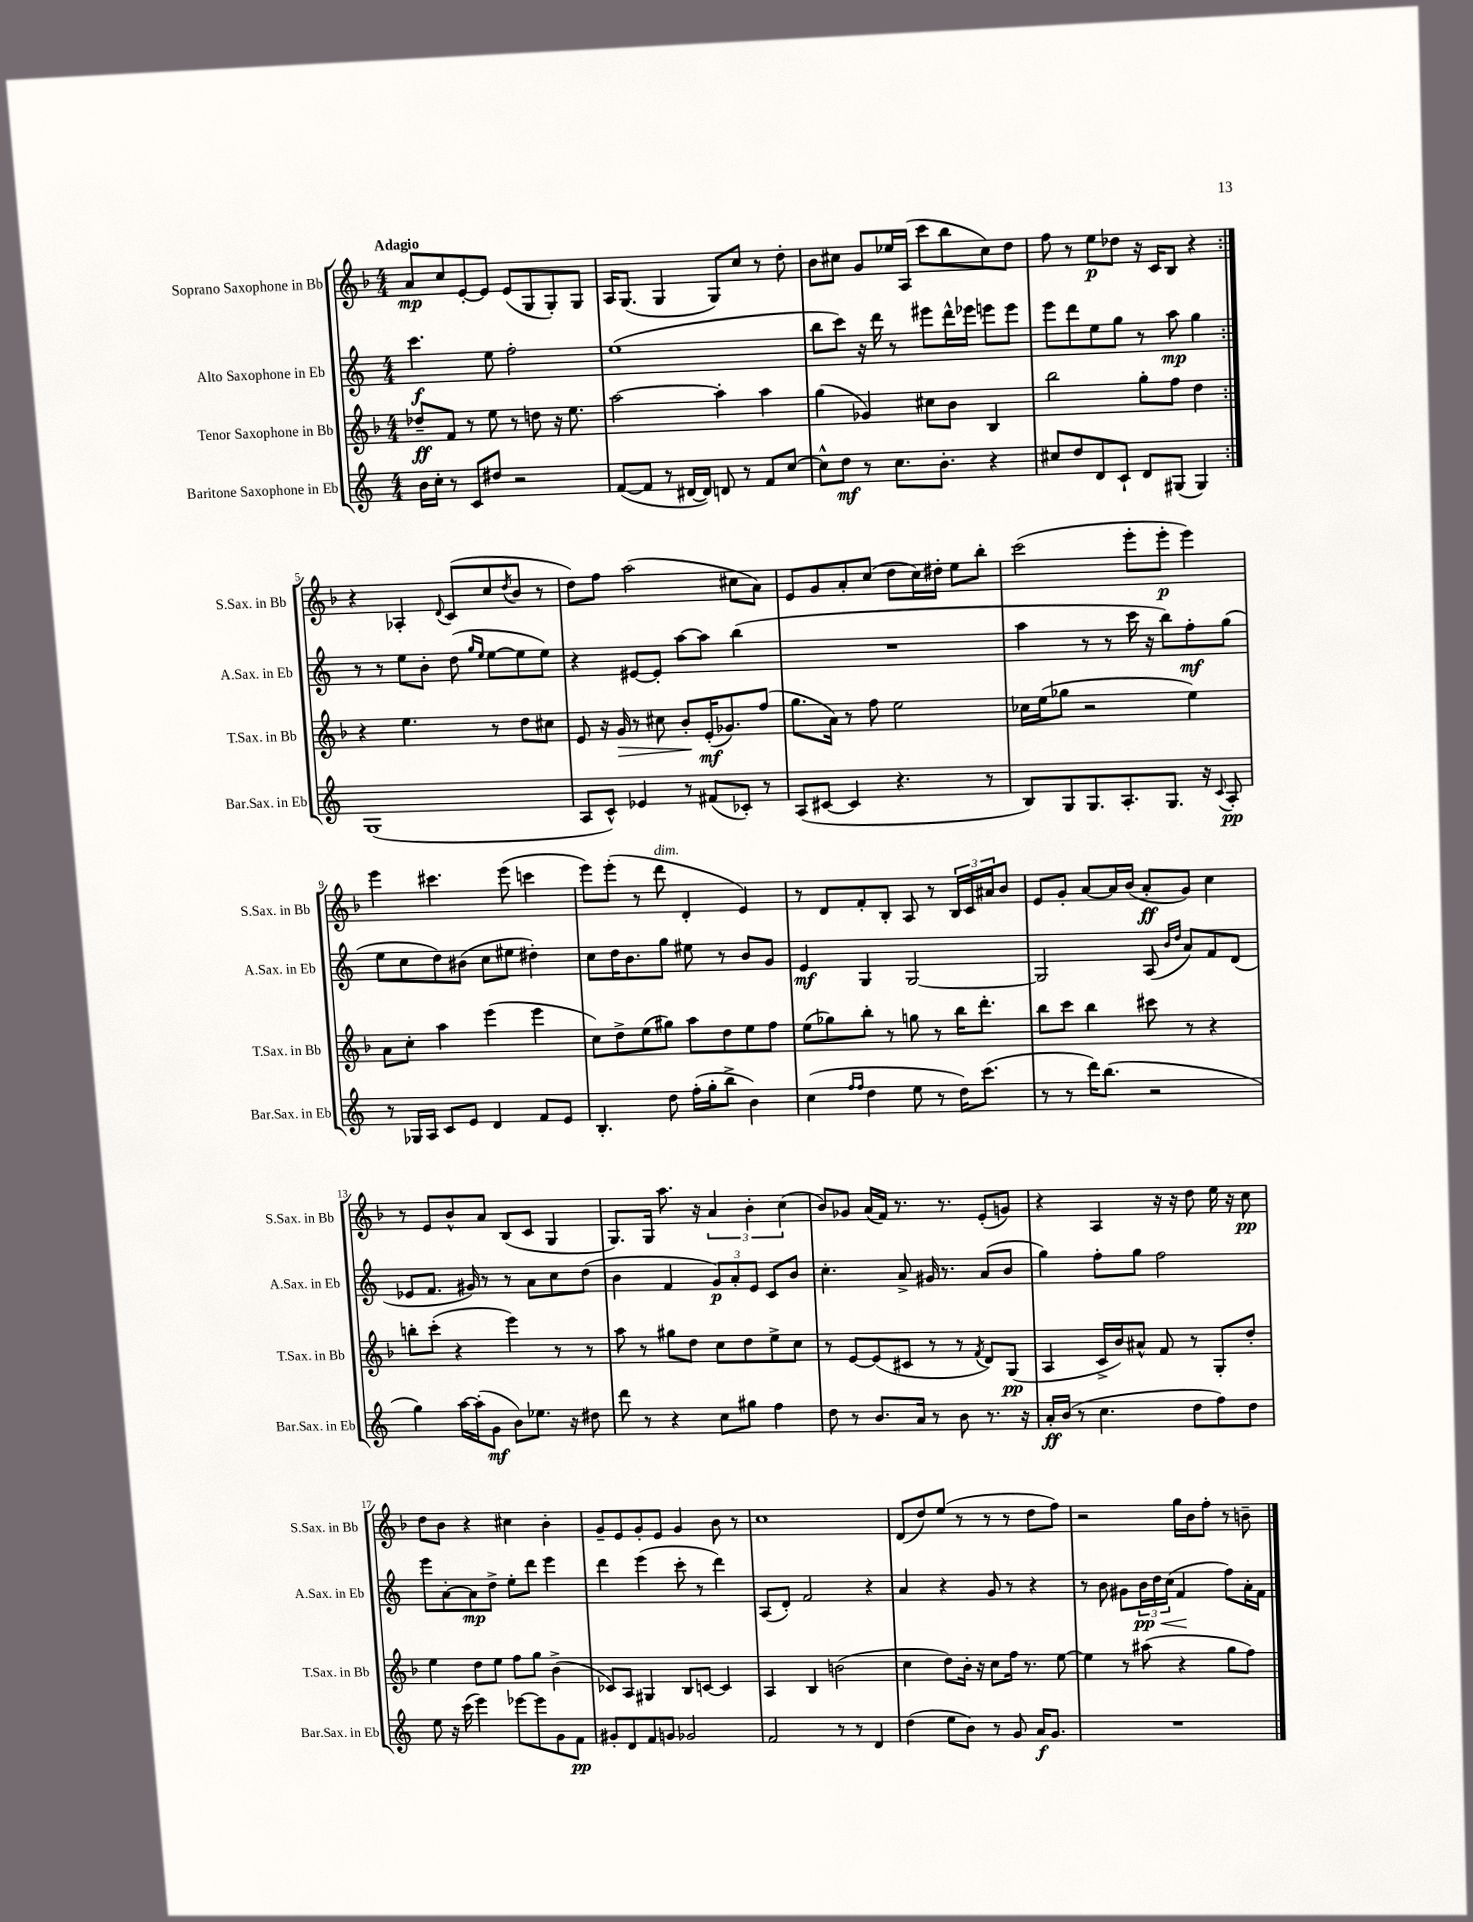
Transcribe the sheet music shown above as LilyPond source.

<<
\new StaffGroup <<
\new Staff = "s0" \with { instrumentName = "Soprano Saxophone in Bb" shortInstrumentName = "S.Sax. in Bb" } {
    \clef treble \key f \major \numericTimeSignature \time 4/4 \tempo "Adagio"
    \repeat volta 2 { a'8\mp c''8 e'8~-. e'8 e'8( g8 g8-.) g8 |
    a16 g8.( g4 g8) c''8 r8 d''8-. |
    bes'8 cis''8 g'8 ees''16 a16( c'''8 bes''8 cis''8) d''8 |
    f''8 r8 e''8\p des''8 r16 c'16 bes8 r4 | }
    r4 aes4-. \appoggiatura { d'8 } c'8( c''8 \acciaccatura { d''8 } bes'8 r8 |
    d''8) f''8 a''2( cis''8 a'8) |
    e'8 g'8 a'8-. c''8( d''8 c''16) dis''16-. e''8 bes''8-. |
    c'''2( e'''8-. e'''8-.\p e'''4) |
    e'''4 cis'''4. e'''8( c'''4 |
    e'''8) e'''8-.( r8 d'''8^\markup { \italic "dim." } d'4-. e'4) |
    r8 d'8 f'8-. bes8-. a8 r8 \tuplet 3/2 { bes16 c'16 ais'16 } bes'8 |
    e'8 g'8-. a'8~ a'16 bes'16( a'8-.\ff g'8) c''4 |
    r8 e'8 bes'8-^ a'8 bes8( c'8 g4 |
    g8.) g16 a''8. r16 \tuplet 3/2 { a'4 bes'4-. c''4( } |
    bes'8) ges'8 a'16( f'16) r8. r8. e'8-.( g'8) |
    r4 a4 r16 r16 d''8 e''16 r16 c''8\pp |
    d''8 bes'8 r4 cis''4 bes'4-. |
    g'8-- e'8 g'8-. e'8 g'4 bes'8 r8 |
    c''1 |
    d'8( d''8) e''8( r8 r8 r8 d''8 f''8) |
    r2 g''16 bes'16 f''8-. r8 b'8-- \bar "|." |
}
\new Staff = "s1" \with { instrumentName = "Alto Saxophone in Eb" shortInstrumentName = "A.Sax. in Eb" } {
    \clef treble \key c \major \numericTimeSignature \time 4/4
    \repeat volta 2 { c'''4.\f e''8 f''2-. |
    e''1( |
    b''8 c'''8) r16 d'''16 r8 eis'''8 d'''16-^ ees'''16 e'''8 e'''8 |
    e'''8 d'''8 e''8 g''8 r8 a''8\mp g''4 | }
    r8 r8 e''8 b'8-. d''8( \grace { g''16 e''16 } e''8~ e''8 e''8) |
    r4 eis'8~ eis'8-. a''8~ a''8 b''4( |
    R1 |
    a''4 r8 r8 c'''16 r16 b''8) f''8-.\mf g''8( |
    e''8 c''8 d''8) bis'8( c''8 eis''8 dis''4-.) |
    c''8 d''16 b'8. g''8 eis''8 r8 b'8 g'8 |
    e'4\mf g4 g2~ |
    g2 a8( \grace { b'16 d''16 } a'8) f'8 d'8( |
    ees'8 f'8. gis'16) r8 r8 a'8 c''8 d''8( |
    b'4 f'4 \tuplet 3/2 { g'8\p) a'8-. e'8 } c'8 b'8 |
    c''4.-. a'8-> gis'16 r8. a'8( b'8 |
    g''4) f''8-. g''8 f''2 |
    e'''8 a'8~-. a'8\mp d''8-> e''8-. d'''8 e'''4 |
    d'''4 e'''4( c'''8-. r8 d'''4) |
    a8( d'8-.) f'2 r4 |
    a'4 r4 g'8 r8 r4 |
    r8 b'8 gis'8 \tuplet 3/2 { b'16\pp\< d''16 c''16( } f'4\! f''8) a'16-. f'16 \bar "|." |
}
\new Staff = "s2" \with { instrumentName = "Tenor Saxophone in Bb" shortInstrumentName = "T.Sax. in Bb" } {
    \clef treble \key f \major \numericTimeSignature \time 4/4
    \repeat volta 2 { des''8--\ff f'8 r8 e''8 r8 d''8 r16 e''8. |
    a''2~ a''4-. a''4 |
    g''4( ges'4) cis''8 bes'8 bes4 |
    bes''2 g''8-. f''8 d''4 | }
    r4 e''4. r8 d''8 cis''8 |
    e'8 r16 g'16\> r8 cis''8 bes'8-.\! e'16-.\mf( ges'8.) f''8( |
    g''8. a'16) r8 f''8 e''2 |
    ces''16 e''16( ges''8 r2 e''4) |
    a'8 c''8-. a''4 e'''4( e'''4 |
    c''8) d''8-> e''8( gis''8) a''8 d''8 e''8 f''8 |
    e''8( ges''8) bes''8-. r8 g''8 r8 bes''16 d'''8.-. |
    bes''8 c'''8 bes''4 cis'''8 r8 r4 |
    b''8-. c'''8-.( r4 e'''4) r8 r8 |
    a''8 r8 gis''8 d''8 c''8 d''8 e''8-> c''8 |
    r8 e'8~ e'8( cis'8 r8 r8 \acciaccatura { f'8 } d'8) g8\pp( |
    a4 c'16-> bes'16) ais'8-^ f'8 r8 g8-. d''8-. |
    e''4 d''8 e''8 f''8 g''8 bes'4->( |
    ces'8) a8 gis4 bes8 c'8~ c'4 |
    a4 bes4 b'2( |
    c''4 d''8) bes'16-. r16 c''8 f''16 r8. e''8~ |
    e''4 r8 ais''8( r4 g''8 f''8) \bar "|." |
}
\new Staff = "s3" \with { instrumentName = "Baritone Saxophone in Eb" shortInstrumentName = "Bar.Sax. in Eb" } {
    \clef treble \key c \major \numericTimeSignature \time 4/4
    \repeat volta 2 { b'16 c''16-. r8 c'8 dis''8 r2 |
    f'8~( f'8 r8 dis'16~ dis'16) d'8 r8 f'8 c''8~ |
    c''8-^ d''8\mf r8 c''8. b'8.-. r4 |
    cis''8 d''8 d'8 c'8-! d'8 gis8( gis4) | }
    g1( |
    a8 c'8-^) ees'4 r8 fis'8( ces'8-.) r8 |
    a8( cis'8~ cis'4 r4. r8 |
    b8) g8 g8. a8.-. g8. r16 \appoggiatura { c'8 } a8-.\pp |
    r8 ges16 a16 c'8 e'8 d'4 f'8 e'8 |
    b4.-. d''8 f''16-.( g''16-. b''8-> b'4) |
    c''4( \grace { f''16 f''16 } d''4 e''8 r8 d''16) c'''8.( |
    r8 r8 d'''16) b''8.( r2 |
    g''4) a''16~ a''16-.( g'8\mf b'8) ees''8. r16 dis''8 |
    d'''8 r8 r4 c''8 gis''8 f''4 |
    d''8 r8 b'8. a'16 r8 b'8 r8. r16 |
    a'16-.\ff b'16( r8 c''4. d''8 f''8) d''8 |
    e''8 r16 c'''16( e'''4) ees'''8~ ees'''8 g'8 f'8\pp |
    gis'8-. d'8 f'8 g'8 ges'2 |
    f'2 r8 r8 d'4 |
    d''4( e''8 b'8) r8 g'8 a'16\f g'8. |
    R1 \bar "|." |
}
>>
>>
